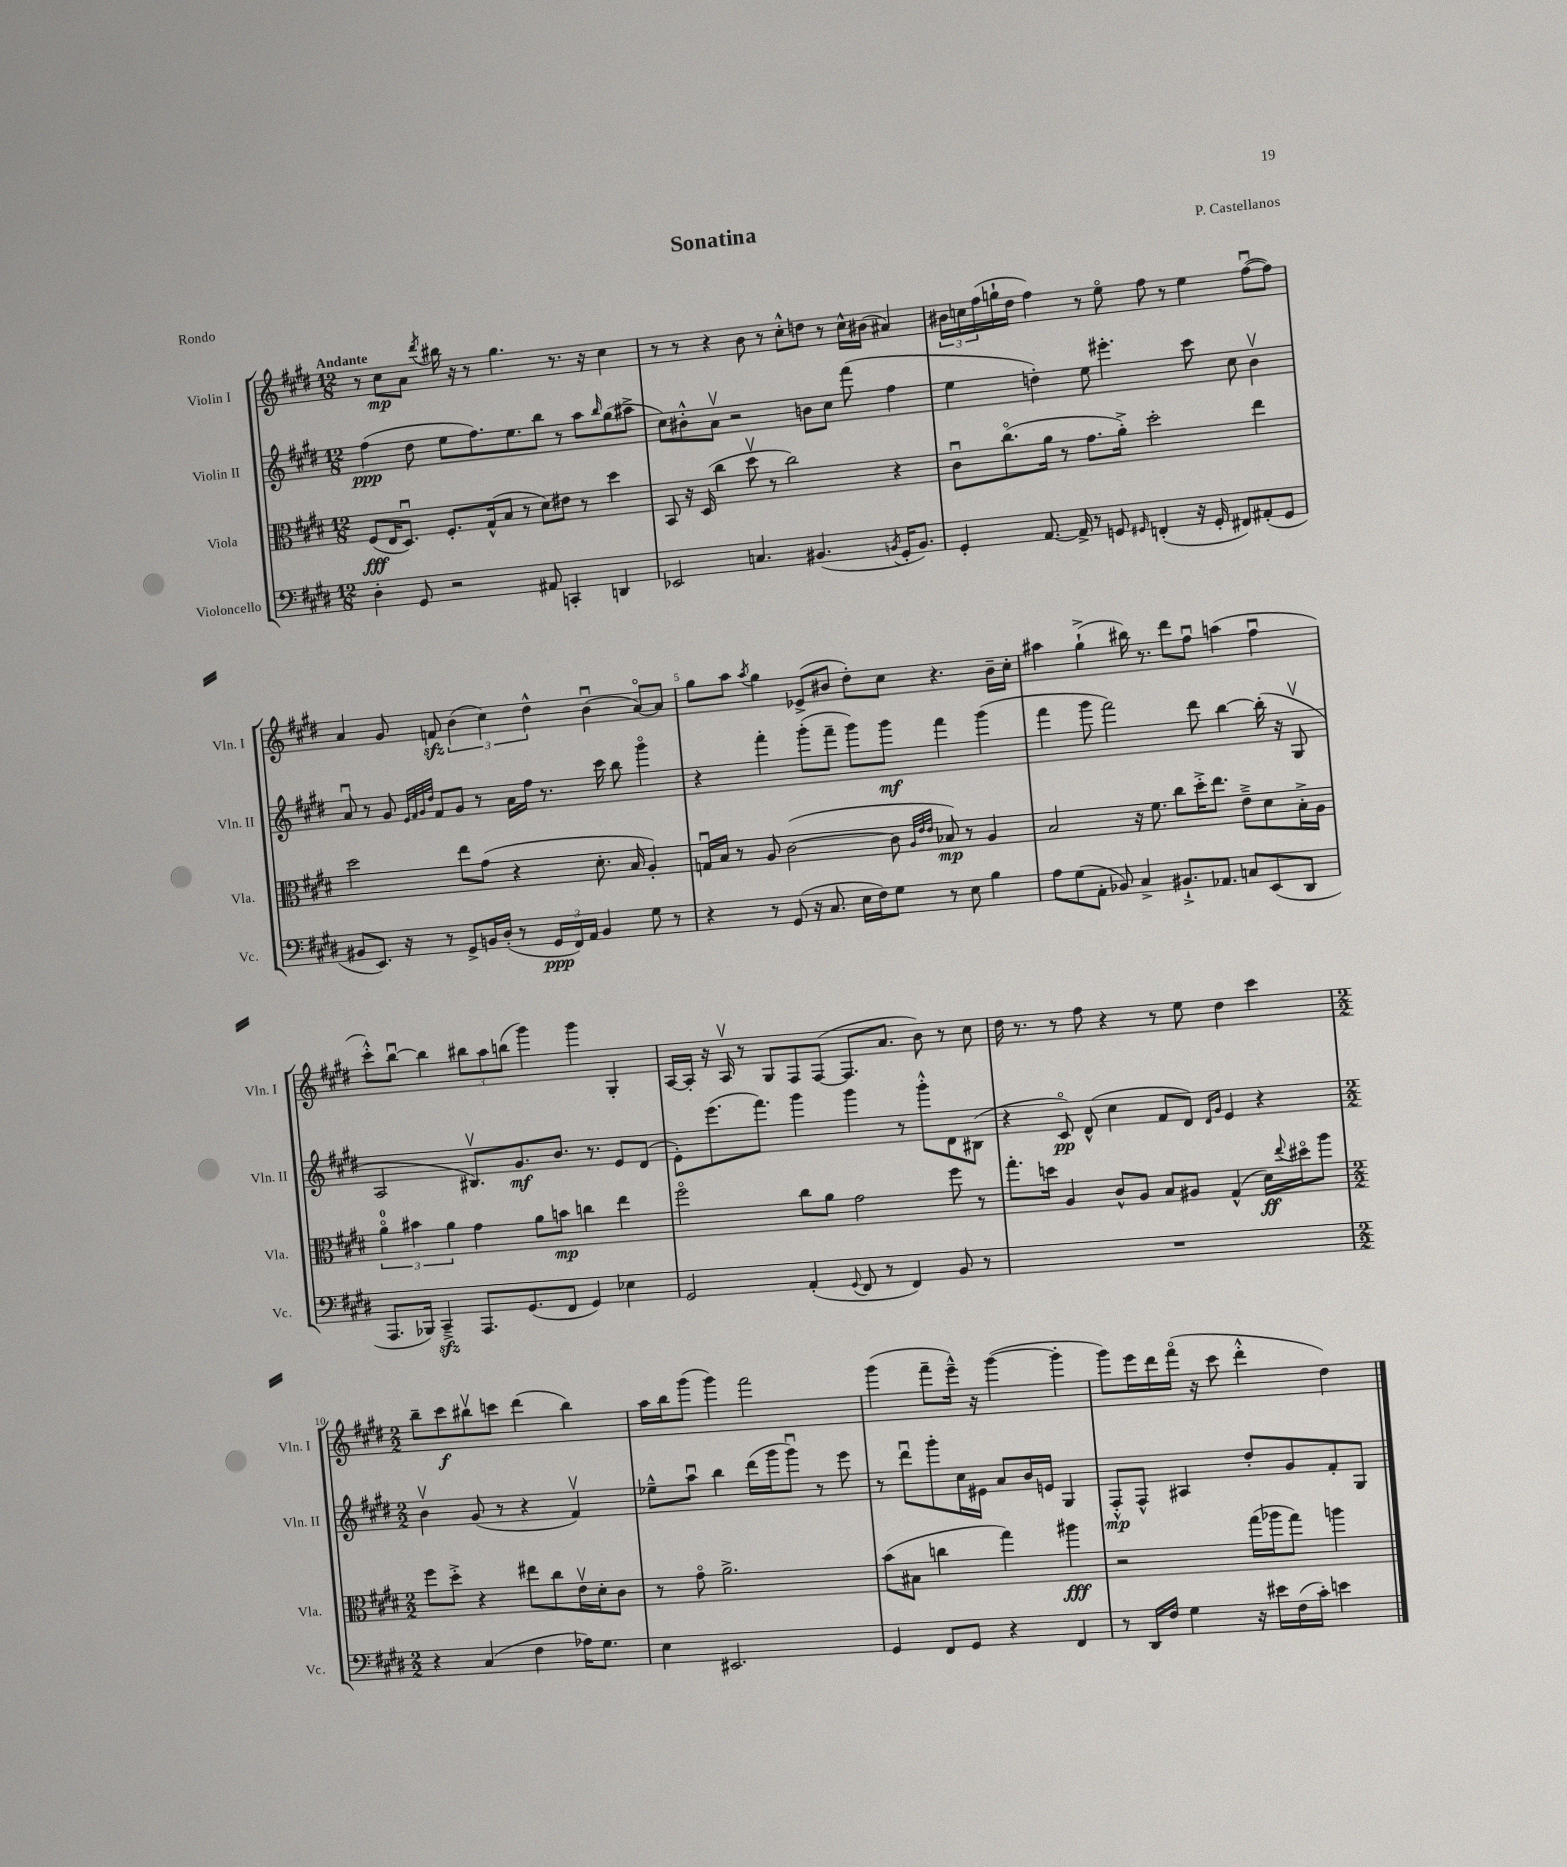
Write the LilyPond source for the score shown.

\header { title = "Sonatina" composer = "P. Castellanos" piece = "Rondo" }
<<
\new StaffGroup <<
\new Staff = "s0" \with { instrumentName = "Violin I" shortInstrumentName = "Vln. I" } {
    \clef treble \key e \major \numericTimeSignature \time 12/8 \tempo "Andante"
    r8 cis''8\mp a'8 \acciaccatura { dis'''8 } bis''16 r16 r8 gis''4. r8. r16 cis''4 |
    r8 r8 r4 b'8 r8 cis''8-.-^ d''8 r8 cis''16-^ bis'16( ais'4) |
    \tuplet 3/2 { bis'16 c''16 fis''16( } g''16-! dis''16 fis''4) r8 e''8\flageolet fis''8 r8 e''4 fis''8~\downbow( fis''8) |
    a'4 gis'8 f'8\sfz \tuplet 3/2 { b'4( cis''4) dis''4-^ } b'4\downbow( a'8~\flageolet) a'8 |
    gis''8 a''8 \acciaccatura { a''8 } gis''4 ees'8->( bis'8 dis''8-.) cis''8 r4. bis'16-- cis''16-. |
    ais''4 gis''4-!->( bis''16) r8. dis'''8 fis''8\downbow a''4( fis''4\downbow |
    cis'''8-.-^) b''8~\downbow b''4 \tuplet 3/2 { bis''8 a''8 b''8( } gis'''4) gis'''4 gis4-. |
    a16~ a16-. r16 a16\upbow r8 gis8 fis8 fis8~( fis8. a'8. b'8) r8 cis''8 |
    dis''16 r8. r8 fis''8 r4 r8 e''8 dis''4 cis'''4 |
    \numericTimeSignature \time 2/2 b''8-- cis'''8\f bis''8\upbow c'''8 dis'''4( bis''4) |
    a''16 b''16 gis'''8( gis'''4) fis'''2 |
    gis'''4( fis'''8-- e'''16---^) r16 gis'''4~( gis'''4-. |
    gis'''8) e'''16 dis'''16 fis'''16\flageolet( r16 cis'''8 dis'''4-.-^ dis''4) \bar "|." |
}
\new Staff = "s1" \with { instrumentName = "Violin II" shortInstrumentName = "Vln. II" } {
    \clef treble \key e \major \numericTimeSignature \time 12/8
    fis''4\ppp( dis''8 e''8 fis''8.) e''8. b''8 r8 a''8 \grace { b''16 } gis''8( ais''8-> |
    cis''8) bis'8-.-^ a'8\upbow r2 b'8 cis''8 fis'''8( fis''4 |
    e''4 d''4-.) e''8 eis'''4.-. cis'''8 cis''8 b'4\upbow |
    a'8\downbow r8 gis'8 \grace { e'32 fis'32 gis'32 dis''32 } fis'8 gis'8 r8 a'16 fis''16 r8. cis'''16 b''8 gis'''4\flageolet |
    r4 fis'''4-. gis'''8-.( fis'''8-- gis'''8) gis'''8\mf fis'''4 gis'''4( |
    fis'''4 gis'''8 fis'''2) dis'''8 b''4~ b''16-.( r16 gis8\upbow |
    a2 bis8.\upbow) gis'8.\mf b'8. r8. e'8 dis'8( |
    e'8-.) e'''8.( fis'''8.) gis'''4 gis'''4 r8 gis'''8-.-^ dis'8 bis8( |
    r4 cis'8\flageolet\pp) dis'8-^( cis''4 fis'8 dis'8) \grace { dis'16 gis'16 } e'4 r4 |
    \numericTimeSignature \time 2/2 b'4\upbow gis'8( r8 r4 fis'4\upbow) |
    ees''8---^ a''8\downbow b''4 dis'''16( gis'''16 gis'''8\downbow) r8 e'''8 |
    r8 dis'''8\downbow gis'''8-. cis''16 eis'16 a'8 b'16 e'16 gis4 |
    fis8-.-^\mp fis8-^ ais4 dis''8-. gis'8 fis'8-. gis8 \bar "|." |
}
\new Staff = "s2" \with { instrumentName = "Viola" shortInstrumentName = "Vla." } {
    \clef alto \key e \major \numericTimeSignature \time 12/8
    fis8\fff( e16 dis8.\downbow) fis8.-. gis16-^( b8 r8 dis'8) eis'8 r8 dis''4 |
    b,8 r16 dis16( cis''4 dis''8\upbow r8 cis''2) r4 |
    cis'8\downbow cis''8.\flageolet( a'16 r8 gis'8. a'16-.->) dis''2-. e''4 |
    dis''2 e''8 gis'8( r4 dis'8.-. b16 a4-.) |
    g16\downbow b16 r8 a8 cis'2~( cis'8 \grace { a32 e'32 e'32 } bes8\mp) r8 a4 |
    b2 r16 fis'8. cis''8 dis''16-.-> e''8. e'8---> dis'8 b16-.-> a16 |
    \tuplet 3/2 { a'4-0\flageolet bis'4 a'4 } gis'4 a'8 b'8\mp c''4 e''4 |
    fis''2\flageolet cis''8 a'8 gis'2 fis''8 r8 |
    gis''8.-. d''16 a4 cis'8-^ a8 b8 ais8 gis4-^( dis'16\ff) \appoggiatura { e''8 } dis''16\flageolet a''8 |
    \numericTimeSignature \time 2/2 fis''8 dis''8-.-> r4 eis''8 cis''8 e'16\upbow dis'16-. cis'8 |
    r8 gis'8\flageolet a'2.-> |
    b'8( bis8 c''4 gis''4) ais''4\fff |
    r2 gis''16( aes''16 gis''8) a''4 \bar "|." |
}
\new Staff = "s3" \with { instrumentName = "Violoncello" shortInstrumentName = "Vc." } {
    \clef bass \key e \major \numericTimeSignature \time 12/8
    dis4-. gis,8 r2 ais,8 c,4-. d,4 |
    ees,2 c4. bis,4.( \acciaccatura { b,8 } gis,16-. b,8.) |
    gis,4-. a,8.~ a,16-> r8 g,8 \grace { gis,16 } f,4-.( r16 gis,16-. fis,8) ais,8-.( gis,8 |
    bis,8 e,8.) r16 r8 gis,8-> b,16 dis16-.( r8 \tuplet 3/2 { gis,16\ppp fis,16) a,16 } b,4 gis8 r8 |
    r4 r8 gis,8( r16 cis8. e16 fis16) gis8 r8 e8 b4 |
    a8 gis8( a,8-. bes,8) cis4-> bis,8.-!-> aes,8. c8 e,8( dis,8 |
    a,,8. bes,,16) cis,4--->\sfz a,,8. gis,8.( fis,8 gis,4) ees4 |
    gis,2 a,4-.( \appoggiatura { gis,8 } fis,8 r8 fis,4) b,8 r8 |
    R1. |
    \numericTimeSignature \time 2/2 r4 cis4( fis4 aes16) gis8. |
    e4 eis,2. |
    gis,4 fis,8 gis,8 r4 fis,4 |
    r8 dis,16 fis16 gis4 r16 eis'16 fis16( cis'16-.) e'4 \bar "|." |
}
>>
>>
\layout { \context { \Score \override BarNumber.break-visibility = ##(#f #t #t) barNumberVisibility = #(every-nth-bar-number-visible 5) } }
